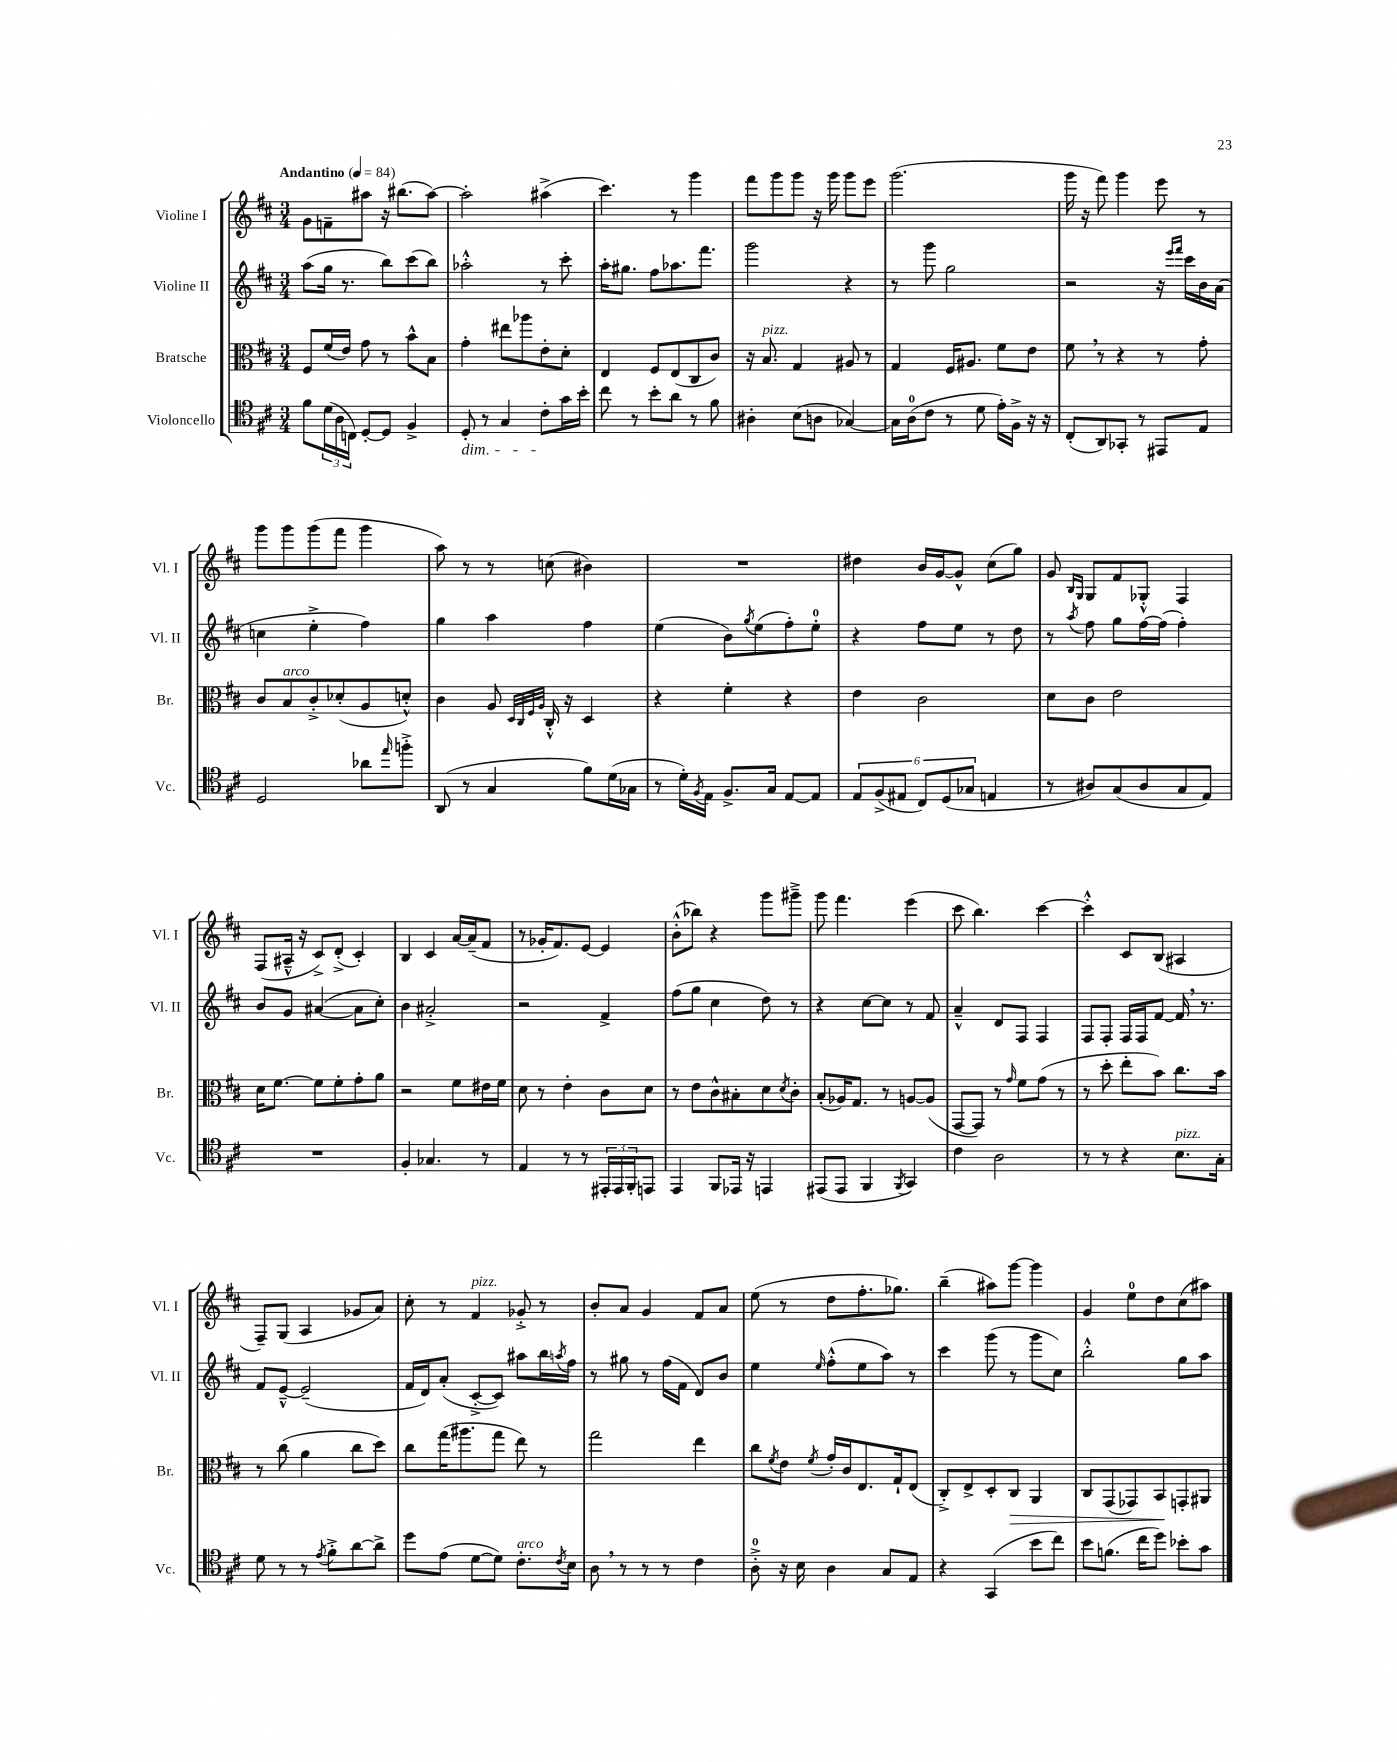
<<
\new StaffGroup <<
\new Staff = "s0" \with { instrumentName = "Violine I" shortInstrumentName = "Vl. I" } {
    \clef treble \key d \major \numericTimeSignature \time 3/4 \tempo "Andantino" 4 = 84
    g'8 f'8-- ais''8 r16 bis''8.( ais''8~) |
    ais''2-. ais''4->( |
    cis'''4.) r8 g'''4 |
    fis'''8 g'''8 g'''8 r16 g'''16 g'''8 e'''8 |
    g'''2.( |
    g'''16 r16 fis'''8) g'''4 e'''8 r8 |
    g'''8 g'''8 g'''8( fis'''8 g'''4 |
    a''8) r8 r8 c''8( bis'4) |
    R2. |
    dis''4 b'16 g'16~ g'8-^ cis''8( g''8) |
    g'8 \grace { b16 g16 } g8 fis'8 ges8-.-^ fis4 |
    fis8( ais16---^ r16 cis'8->) d'8-.->( cis'4-.) |
    b4 cis'4 a'16~ a'16--( fis'8 |
    r8 ges'16-. fis'8.) e'8~ e'4 |
    b'8-.-^( bes''8) r4 g'''8 gis'''8---> |
    g'''8 fis'''4. e'''4( |
    cis'''8 b''4.) cis'''4~ |
    cis'''4-.-^ cis'8 b8( ais4 |
    fis8--) g8( a4 ges'8 a'8) |
    cis''8-. r8 fis'4^\markup { \italic "pizz." } ges'8-.-> r8 |
    b'8-. a'8 g'4 fis'8 a'8 |
    e''8( r8 d''8 fis''8.-. ges''8.) |
    b''4--( ais''8) g'''8~ g'''4 |
    g'4 e''8-0 d''8 cis''8( ais''8) \bar "|." |
}
\new Staff = "s1" \with { instrumentName = "Violine II" shortInstrumentName = "Vl. II" } {
    \clef treble \key d \major \numericTimeSignature \time 3/4
    a''8( g''16 r8. b''8) cis'''8( b''8) |
    aes''2-.-^ r8 cis'''8-. |
    a''16-. gis''8. fis''8 aes''8. fis'''8. |
    g'''2 r4 |
    r8 g'''8 g''2 |
    r2 r16 \grace { e'''16 fis'''16 } cis'''16 b'16 a'16( |
    c''4 e''4-.-> fis''4) |
    g''4 a''4 fis''4 |
    e''4( b'8) \acciaccatura { g''8 } e''8( fis''8-.) e''8-0-. |
    r4 fis''8 e''8 r8 d''8 |
    r8 \acciaccatura { a''8 } fis''8 g''8 fis''16~ fis''16( fis''4-.) |
    b'8 g'8 ais'4~( ais'8 cis''8-.) |
    b'4 ais'2-.-> |
    r2 fis'4-> |
    fis''8( g''8 cis''4 d''8) r8 |
    r4 cis''8~ cis''8 r8 fis'8 |
    a'4---^ d'8 fis8 fis4 |
    fis8 fis8-. fis16 fis16 fis'8~ fis'16 \breathe r8. |
    fis'8 e'8~---^ e'2--( |
    fis'16 d'16) a'8-.( cis'8~-.-> cis'8) ais''8 b''16 \acciaccatura { a''8 } fis''16 |
    r8 gis''8 r8 fis''16( fis'16 d'8) b'8 |
    e''4 \grace { e''16 } fis''8-.-^( e''8 a''8) r8 |
    cis'''4 g'''8( r8 g'''8 cis''8) |
    b''2-.-^ g''8 a''8 \bar "|." |
}
\new Staff = "s2" \with { instrumentName = "Bratsche" shortInstrumentName = "Br." } {
    \clef alto \key d \major \numericTimeSignature \time 3/4
    fis8 fis'16( e'16) g'8 r8 b'8-^ b8 |
    g'4-. eis''8 aes''8 e'8-. d'8-. |
    e4 fis8 e8( cis8 cis'8) |
    r16 b8.^\markup { \italic "pizz." } g4 ais8 r8 |
    g4 fis16 ais8. fis'8 e'8 |
    fis'8 \breathe r8 r4 r8 g'8-. |
    cis'8 b8^\markup { \italic "arco" } cis'8-.-> des'8-.( a8 d'8-.-^) |
    cis'4 a8 \grace { d32 cis32 fis32 a32 } cis16-.-^ r16 d4 |
    r4 fis'4-. r4 |
    e'4 cis'2 |
    d'8 cis'8 e'2 |
    d'16 fis'8.~ fis'8 fis'8-. g'8-. a'8 |
    r2 fis'8 eis'16 fis'16 |
    d'8 r8 e'4-. cis'8 d'8 |
    r8 e'8 cis'8-^ bis8-. d'8 \acciaccatura { d'8 } cis'8-. |
    b8-.( aes16) g8. r8 a8~ a8( |
    g,8~ g,8) r8 \grace { g'16 } fis'8 g'8( r8 |
    r8 d''8-. e''8-. b'8) cis''8. b'16 |
    r8 cis''8( a'4 cis''8 d''8) |
    cis''8 g''16( ais''8. g''8 e''8) r8 |
    g''2 e''4 |
    cis''8 \acciaccatura { fis'8 } e'8 \acciaccatura { fis'8 } g'16-. cis'16 e8. g16-! e8( |
    cis8-.->) e8-> d8-. cis8\> a,4 |
    cis8 g,8( ges,8) b,8\! g,8-. ais,8 \bar "|." |
}
\new Staff = "s3" \with { instrumentName = "Violoncello" shortInstrumentName = "Vc." } {
    \clef tenor \key d \major \numericTimeSignature \time 3/4
    fis'8 \tuplet 3/2 { d'16( a16 c16) } d8~-. d8 fis4-> |
    d8-.\dim r8 g4 cis'8-.\! g'16 b'16-. |
    cis''8 r8 b'8-. a'8 r8 fis'8 |
    ais4-. b8( a8 ges4~) |
    ges16 a16-0( cis'8 r8 d'8 e'16-.) fis16-> r16 r16 |
    cis8-.( a,8) ges,8-. r8 eis,8 e8 |
    d2 aes'8 \grace { e''16 } f''8-.-> |
    a,8( r8 g4 fis'8) d'16( ges16 |
    r8 d'16-.) \acciaccatura { fis8 } e16 fis8.-> g16 e8~ e8 |
    \tuplet 6/4 { e8 fis8->( eis8 cis8) d8( ges8 } e4 |
    r8 ais8) g8( ais8 g8 e8) |
    R2. |
    fis4-. ges4. r8 |
    e4 r8 r8 \tuplet 3/2 { eis,16-. eis,16 fis,16-. } e,8 |
    e,4 fis,8 ees,16 r16 e,4 |
    eis,8( eis,8 fis,4 \acciaccatura { fis,8 } g,4) |
    cis'4 a2 |
    r8 r8 r4 b8.^\markup { \italic "pizz." } g16-. |
    d'8 r8 r8 \acciaccatura { e'8 } fis'8-.-> a'8~ a'8-> |
    d''8 e'8( d'8~ d'8) cis'8.-.^\markup { \italic "arco" } \acciaccatura { cis'8 } b16 |
    a8 \breathe r8 r8 r8 cis'4 |
    a8-0-.-> r16 b16 a4 g8 e8 |
    r4 g,4( b'8 cis''8) |
    b'8 f'8.( cis''16 d''8) bes'8-. g'8 \bar "|." |
}
>>
>>
\layout { \context { \Score \remove "Bar_number_engraver" } }
